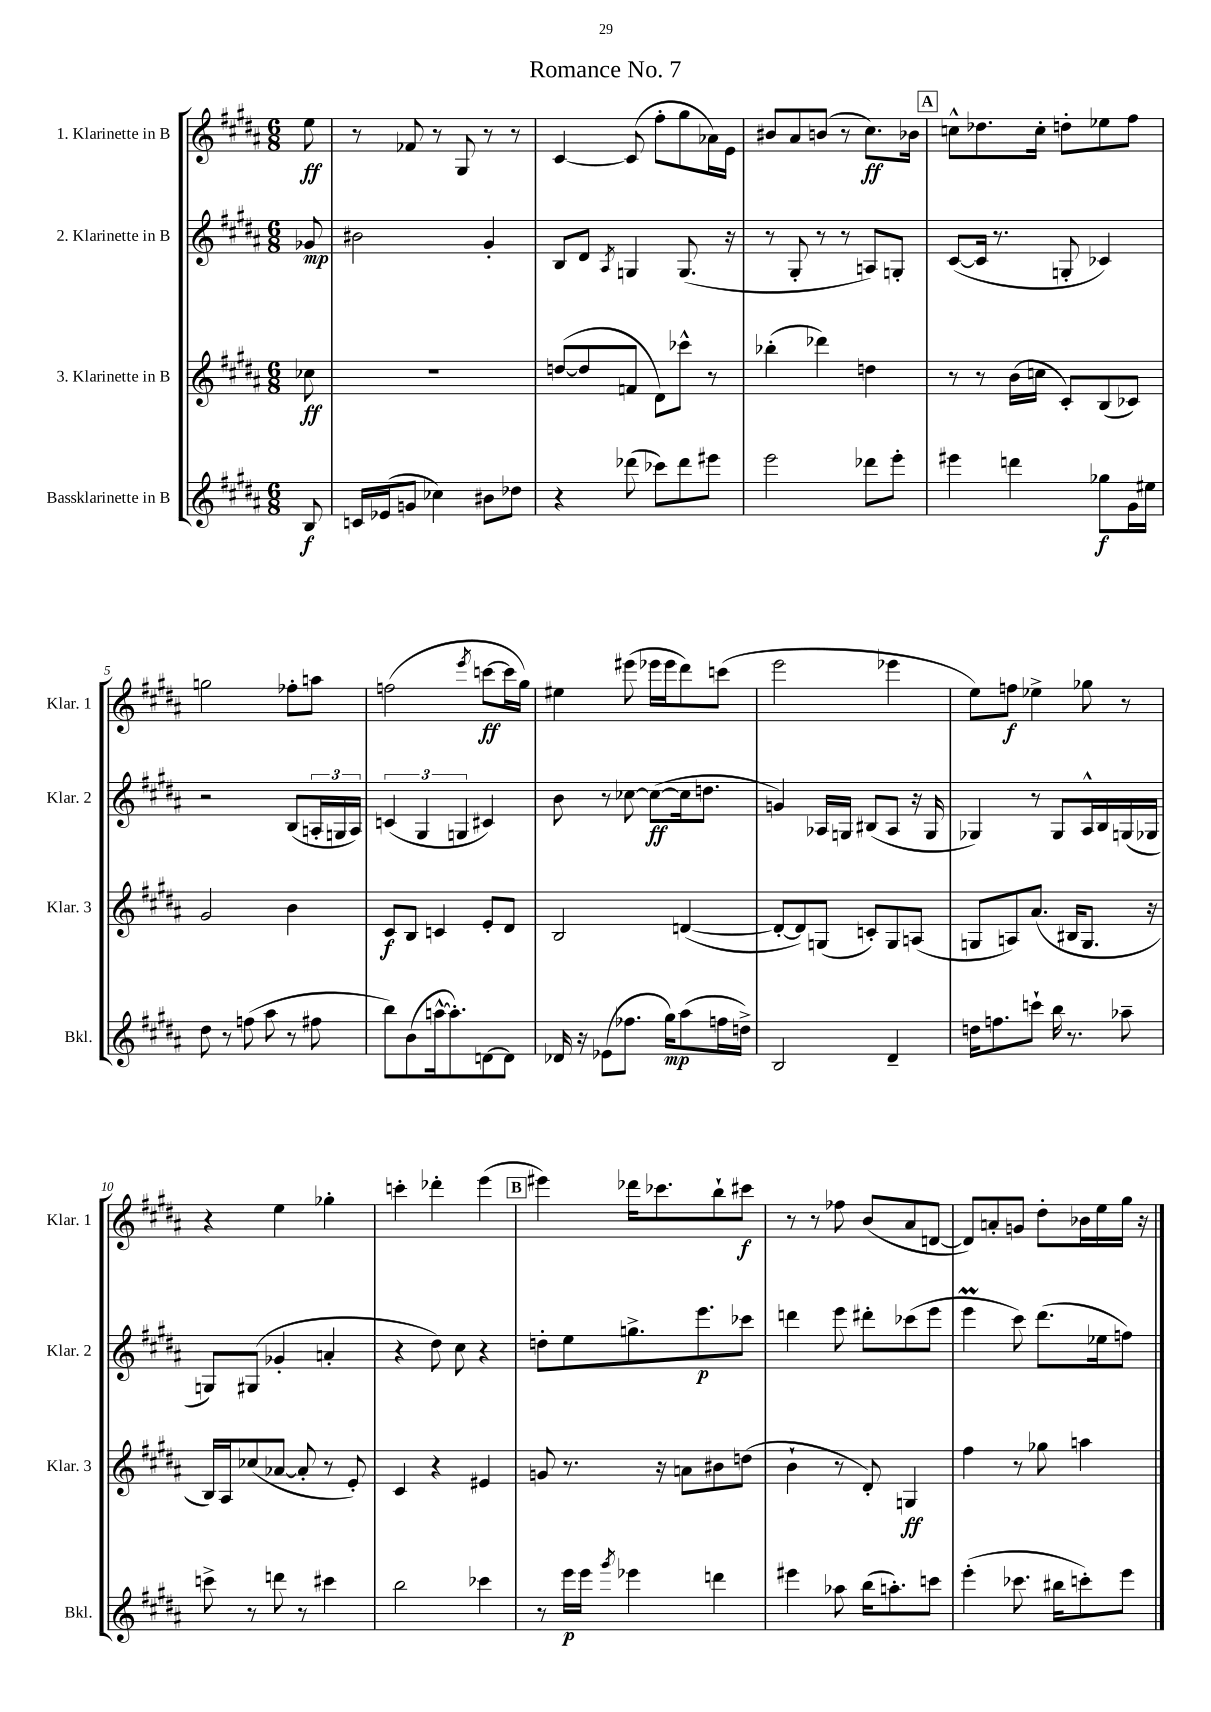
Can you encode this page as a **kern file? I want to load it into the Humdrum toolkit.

**kern	**dynam	**kern	**dynam	**kern	**dynam	**kern	**dynam
*part4	*part4	*part3	*part3	*part2	*part2	*part1	*part1
*staff4	*staff4	*staff3	*staff3	*staff2	*staff2	*staff1	*staff1
*I"Bassklarinette in B	*	*I"3. Klarinette in B	*	*I"2. Klarinette in B	*	*I"1. Klarinette in B	*
*I'Bkl.	*	*I'Klar. 3	*	*I'Klar. 2	*	*I'Klar. 1	*
*clefG2	*	*clefG2	*	*clefG2	*	*clefG2	*
*k[f#c#g#d#a#]	*	*k[f#c#g#d#a#]	*	*k[f#c#g#d#a#]	*	*k[f#c#g#d#a#]	*
*M6/8	*	*M6/8	*	*M6/8	*	*M6/8	*
=	=	=	=	=	=	=	=
8B/	f	8cc-X\	ff	8g-X/	mp	8ee\	ff
=1	=1	=1	=1	=1	=1	=1	=1
16cn/LL	.	2.r	.	2b#X\	.	8r	.
(16e-X/J	.	.	.	.	.	.	.
8gn/J	.	.	.	.	.	8f-X/	.
4cc-X\)	.	.	.	.	.	8r	.
.	.	.	.	.	.	8G#/	.
8b#X\L	.	.	.	4g#'/	.	8r	.
8dd-X\J	.	.	.	.	.	8r	.
=2	=2	=2	=2	=2	=2	=2	=2
4r	.	([8ddn/L	.	8B/L	.	[4c#/	.
.	.	8dd/]	.	8d#/J	.	.	.
.	.	.	.	8qA#/	.	.	.
(8ddd-X\	.	8fn/J	.	4Gn/	.	(8c#/]	.
8ccc-X\L)	.	8d#\L)	.	.	.	8ff#'\L	.
8ddd-\	.	8ccc-X^^\J	.	(8.G/	.	8gg#\	.
8eee#X\J	.	8r	.	.	.	16a-X\L)	.
.	.	.	.	16r	.	16e\JJ	.
=3	=3	=3	=3	=3	=3	=3	=3
2eee\	.	(4bb-X'\	.	8r	.	8b#X/L	.
.	.	.	.	8G#'/	.	8a#/	.
.	.	4ddd-X\)	.	8r	.	(8bn/J	.
.	.	.	.	8r	.	8r	.
8ddd-X\L	.	4ddn\	.	8An/L)	.	8.cc#\L)	ff
8eee'\J	.	.	.	8Gn'/J	.	.	.
.	.	.	.	.	.	16b-X\Jk	.
!!LO:REH:place=s1:t=A
=4	=4	=4	=4	=4	=4	=4	=4
4eee#X\	.	8r	.	([8c#/L	.	8ccn^^\L	.
.	.	8r	.	16c#/Jk]	.	8.dd-X\	.
.	.	.	.	8.r	.	.	.
4dddn\	.	(16b\LL	.	.	.	.	.
.	.	16ccn\JJ	.	.	.	16cc'\Jk	.
.	.	8c#'/L)	.	8Gn'/	.	8ddn'\L	.
8gg-X\L	f	(8B/	.	4c-X/)	.	8ee-X\	.
16g#\L	.	8c-X/J)	.	.	.	8ff#\J	.
16ee#X\JJ	.	.	.	.	.	.	.
!!LO:LB:g=z
=5	=5	=5	=5	=5	=5	=5	=5
8dd#\	.	2g#/	.	2r	.	2ggn\	.
8r	.	.	.	.	.	.	.
(8ffn\	.	.	.	.	.	.	.
8aa#\	.	.	.	.	.	.	.
8r	.	4b\	.	(8B/L	.	8ff-X'\L	.
8ff#X\	.	.	.	24An'/L	.	8aan\J	.
.	.	.	.	24Gn/	.	.	.
.	.	.	.	24A/JJ)	.	.	.
=6	=6	=6	=6	=6	=6	=6	=6
8bb\L)	.	8c#/L	f	(6cn/	.	(2ffn\	.
(8b\	.	8B/J	.	.	.	.	.
.	.	.	.	6G#/	.	.	.
[16aan^^\k	.	4cn/	.	.	.	.	.
8.aa'\])	.	.	.	.	.	.	.
.	.	.	.	6Gn/	.	.	.
.	.	.	.	.	.	8qeee/	.
[8dn\	.	8e'/L	.	4c#X/)	.	[8cccn\L	ff
8d\J]	.	8d#/J	.	.	.	16ccc\L]	.
.	.	.	.	.	.	16gg#\JJ)	.
=7	=7	=7	=7	=7	=7	=7	=7
16d-X/	.	2B/	.	8b\	.	4ee#X\	.
16r	.	.	.	.	.	.	.
(8e-X\L	.	.	.	8r	.	.	.
8.ff-X\J	.	.	.	[8cc-X\	.	(8eee#X\	.
.	.	.	.	(8cc-\L_	ff	16eee-X\LL	.
16gg#\KL)	mp	.	.	.	.	16eee-\J	.
(8aa#\	.	([4dn/	.	16cc-\k]	.	8ddd#\)	.
.	.	.	.	8.ddn\J	.	.	.
16ffn\L	.	.	.	.	.	(8cccn\J	.
16ddn^\JJ)	.	.	.	.	.	.	.
=8	=8	=8	=8	=8	=8	=8	=8
2B/	.	8d'/L_	.	4gn/)	.	2eee\	.
.	.	8d/])	.	.	.	.	.
.	.	(8Gn/J	.	16A-X/LL	.	.	.
.	.	.	.	16Gn/JJ	.	.	.
.	.	8cn'/L)	.	(8B#X/L	.	.	.
4d#~/	.	8G/	.	8A-/J	.	4eee-X\	.
.	.	(8An/J	.	16r	.	.	.
.	.	.	.	16G/	.	.	.
=9	=9	=9	=9	=9	=9	=9	=9
16ddn\KL	.	8Gn/L	.	4G-X/)	.	8ee\L)	.
8.ffn\	.	.	.	.	.	.	.
.	.	8An/)	.	.	.	8ffn\J	f
8cccn`\J	.	(8.a#/J	.	8r	.	4ee-X^\	.
16bb\	.	.	.	8G-/L	.	.	.
8.r	.	16B#X/KL	.	.	.	.	.
.	.	8.G/J	.	16A#^^/L	.	8gg-X\	.
.	.	.	.	16B/	.	.	.
8aa-X~\	.	.	.	(16Gn/	.	8r	.
.	.	16r	.	16G-X/JJ	.	.	.
!!LO:LB:g=z
=10	=10	=10	=10	=10	=10	=10	=10
8cccn^\	.	16B/LL)	.	8Gn/L)	.	4r	.
.	.	16A#/J	.	.	.	.	.
8r	.	(8cc-X/	.	(8G#X/J	.	.	.
8dddn\	.	[8a-X/J	.	4g-X'/	.	4ee\	.
8r	.	8a-'/]	.	.	.	.	.
4ccc#X\	.	8r	.	4an'/	.	4gg-X'\	.
.	.	8e'/)	.	.	.	.	.
=11	=11	=11	=11	=11	=11	=11	=11
2bb\	.	4c#/	.	4r	.	4cccn'\	.
.	.	4r	.	8dd#\)	.	4ddd-X'\	.
.	.	.	.	8cc#\	.	.	.
4ccc-X\	.	4e#X/	.	4r	.	(4eee\	.
!!LO:REH:place=s1:t=B
=12	=12	=12	=12	=12	=12	=12	=12
8r	.	8gn/	.	8ddn'\L	.	4eee#X\)	.
16eee\LL	p	8.r	.	8ee\	.	.	.
16eee\JJ	.	.	.	.	.	.	.
8qggg#/	.	.	.	.	.	.	.
4eee-X\	.	.	.	8.ggn^\	.	16ddd-X\KL	.
.	.	16r	.	.	.	8.ccc-X\	.
.	.	8an\L	.	.	.	.	.
.	.	.	.	8.eee\	p	.	.
4dddn\	.	8b#X\	.	.	.	8bb`\	.
.	.	(8ddn\J	.	8ccc-X\J	.	8ccc#X\J	f
=13	=13	=13	=13	=13	=13	=13	=13
4eee#X\	.	4b`\	.	4dddn\	.	8r	.
.	.	.	.	.	.	8r	.
8aa-X\	.	8r	.	8eee\	.	8ff-X\	.
(16bb\KL	.	8d#'/)	.	8ddd#X'\L	.	(8b/L	.
8.aan'\)	.	.	.	.	.	.	.
.	.	4Gn/	ff	(8ccc-X\	.	8a#/	.
8cccn\J	.	.	.	8eee\J	.	[8dn/J	.
=14	=14	=14	=14	=14	=14	=14	=14
(4eee'\	.	4ff#\	.	4eeeM\	.	8d/L])	.
.	.	.	.	.	.	8an'/	.
8.ccc-X\	.	8r	.	8ccc#\)	.	8gn/J	.
.	.	8gg-X\	.	(8.ddd#\L	.	8dd#'\L	.
16bb#X\KL	.	.	.	.	.	.	.
8cccn'\)	.	4aan\	.	.	.	16b-X\L	.
.	.	.	.	16ee-X\k	.	16ee\	.
8eee\J	.	.	.	8ffn\J)	.	16gg#\JJ	.
.	.	.	.	.	.	16r	.
==	==	==	==	==	==	==	==
*-	*-	*-	*-	*-	*-	*-	*-
